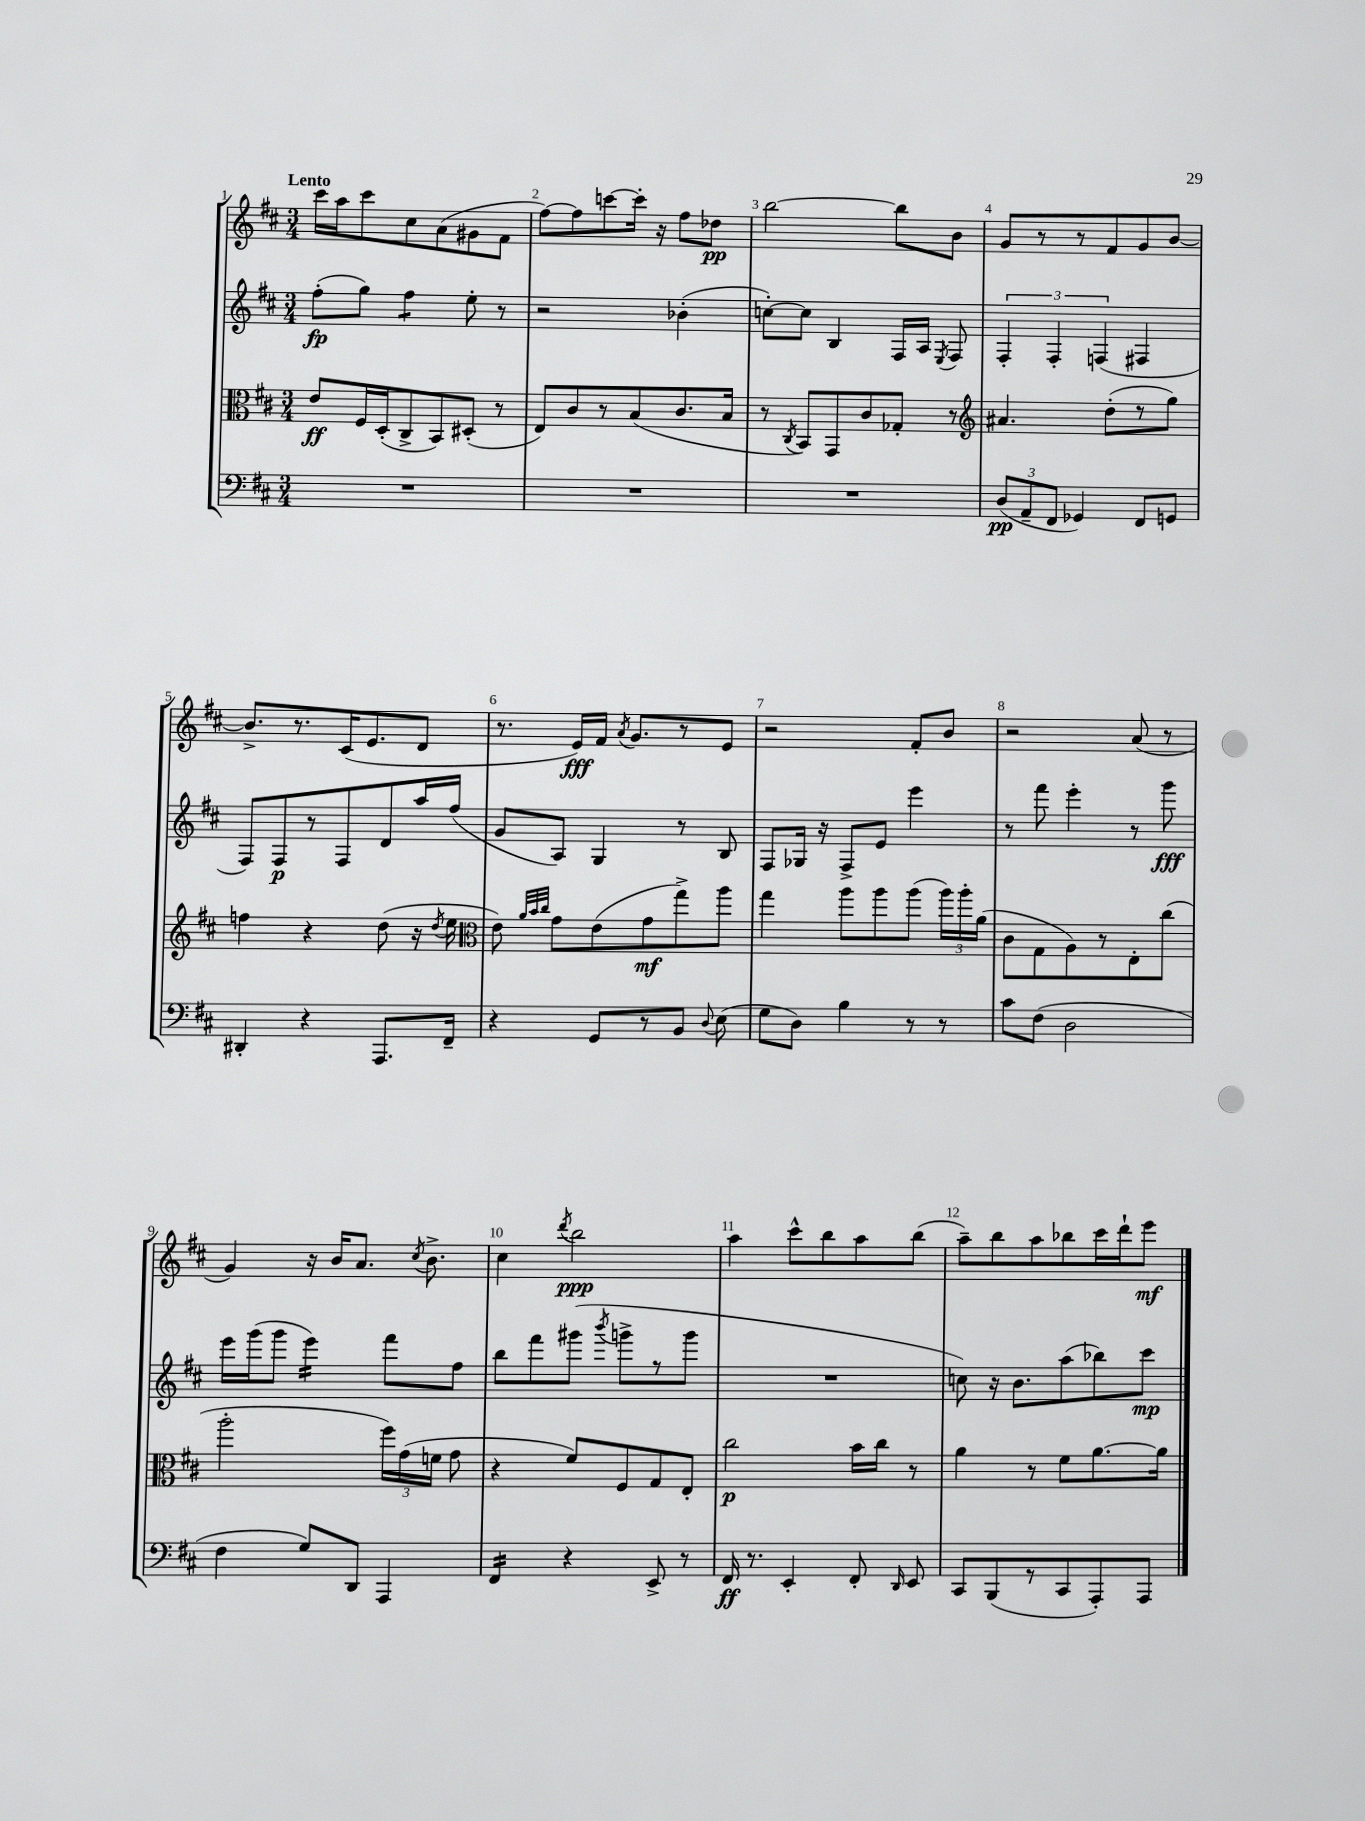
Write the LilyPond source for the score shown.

<<
\new StaffGroup <<
\new Staff = "s0" {
    \clef treble \key d \major \numericTimeSignature \time 3/4 \tempo "Lento"
    \autoBeamOff cis'''16[ a''16 cis'''8 cis''8 a'8( gis'8 fis'8] |
    fis''8[~) fis''8 c'''8~ c'''16]-. r16 fis''8[ des''8]\pp |
    b''2~ b''8[ b'8] |
    g'8[ r8 r8 fis'8 g'8 b'8]~ |
    b'8.[-> r8. cis'16( e'8. d'8] |
    r8. e'16[\fff) fis'16] \acciaccatura { a'8 } g'8.[ r8 e'8] |
    r2 fis'8[-. b'8] |
    r2 a'8( r8 |
    g'4) r16 b'16[ a'8.] \acciaccatura { cis''8 } b'8.-> |
    cis''4 \acciaccatura { d'''8 } b''2\ppp |
    a''4 cis'''8[-^ b''8 a''8 b''8]( |
    a''8[--) b''8 a''8 bes''8 cis'''16 d'''16-! e'''8]\mf \bar "|." |
}
\new Staff = "s1" {
    \clef treble \key d \major \numericTimeSignature \time 3/4
    \autoBeamOff fis''8[-.\fp( g''8]) fis''4:8 e''8-. r8 |
    r2 bes'4-.( |
    c''8[~-.) c''8] b4 fis16[ a16] \acciaccatura { e8 } fis8 |
    \tuplet 3/2 { fis4-. fis4-. f4( } fis4 |
    fis8[) fis8\p r8 fis8 d'8 a''16 fis''16]( |
    g'8[ a8]) g4 r8 b8 |
    fis8[ ges16] r16 fis8[-> e'8] e'''4 |
    r8 fis'''8 e'''4-. r8 g'''8\fff |
    e'''16[ g'''16( g'''8] e'''4:16) fis'''8[ fis''8] |
    b''8[ fis'''8 gis'''8]( \acciaccatura { b'''8 } g'''8[-> r8 g'''8] |
    R2. |
    c''8) r16 b'8.[ a''8( bes''8) cis'''8]\mp \bar "|." |
}
\new Staff = "s2" {
    \clef alto \key d \major \numericTimeSignature \time 3/4
    \autoBeamOff e'8[\ff fis16 d16-.( cis8-> b,8) dis8]-.( r8 |
    e8[) cis'8 r8 b8( cis'8. b16] |
    r8 \acciaccatura { cis8 } b,8[) g,8 cis'8 ges8]-. r8 |
    \clef treble ais'4. d''8[-.( r8 g''8]) |
    f''4 r4 d''8( r16 \acciaccatura { d''8 } e''16 |
    \clef alto e'8) \grace { a'32[ b'32 cis''32] } g'8[ e'8( g'8\mf g''8->) a''8] |
    g''4 a''8[ a''8 a''8]( \tuplet 3/2 { a''16[) a''16-. a'16]( } |
    cis'8[ g8 a8) r8 e8-. cis''8]( |
    a''2-. \tuplet 3/2 { fis''16[) g'16( f'16] } g'8 |
    r4 fis'8[) fis8 g8 e8]-. |
    cis''2\p b'16[ cis''16] r8 |
    a'4 r8 fis'8[ a'8.~ a'16] \bar "|." |
}
\new Staff = "s3" {
    \clef bass \key d \major \numericTimeSignature \time 3/4
    \autoBeamOff R2. |
    R2. |
    R2. |
    \tuplet 3/2 { d8[\pp( a,8-- fis,8] } ges,4) fis,8[ g,8] |
    dis,4-. r4 a,,8.[ fis,16]-- |
    r4 g,8[ r8 b,8] \appoggiatura { d8 } e8( |
    g8[ d8]) b4 r8 r8 |
    cis'8[ fis8]( d2 |
    fis4 g8[) d,8] a,,4 |
    fis,4:16 r4 e,8-> r8 |
    fis,16\ff r8. e,4-. fis,8-. \grace { d,16 } e,8 |
    cis,8[ b,,8( r8 cis,8 a,,8-.) a,,8] \bar "|." |
}
>>
>>
\layout { \context { \Score \override BarNumber.break-visibility = ##(#f #t #t) barNumberVisibility = #all-bar-numbers-visible } }
